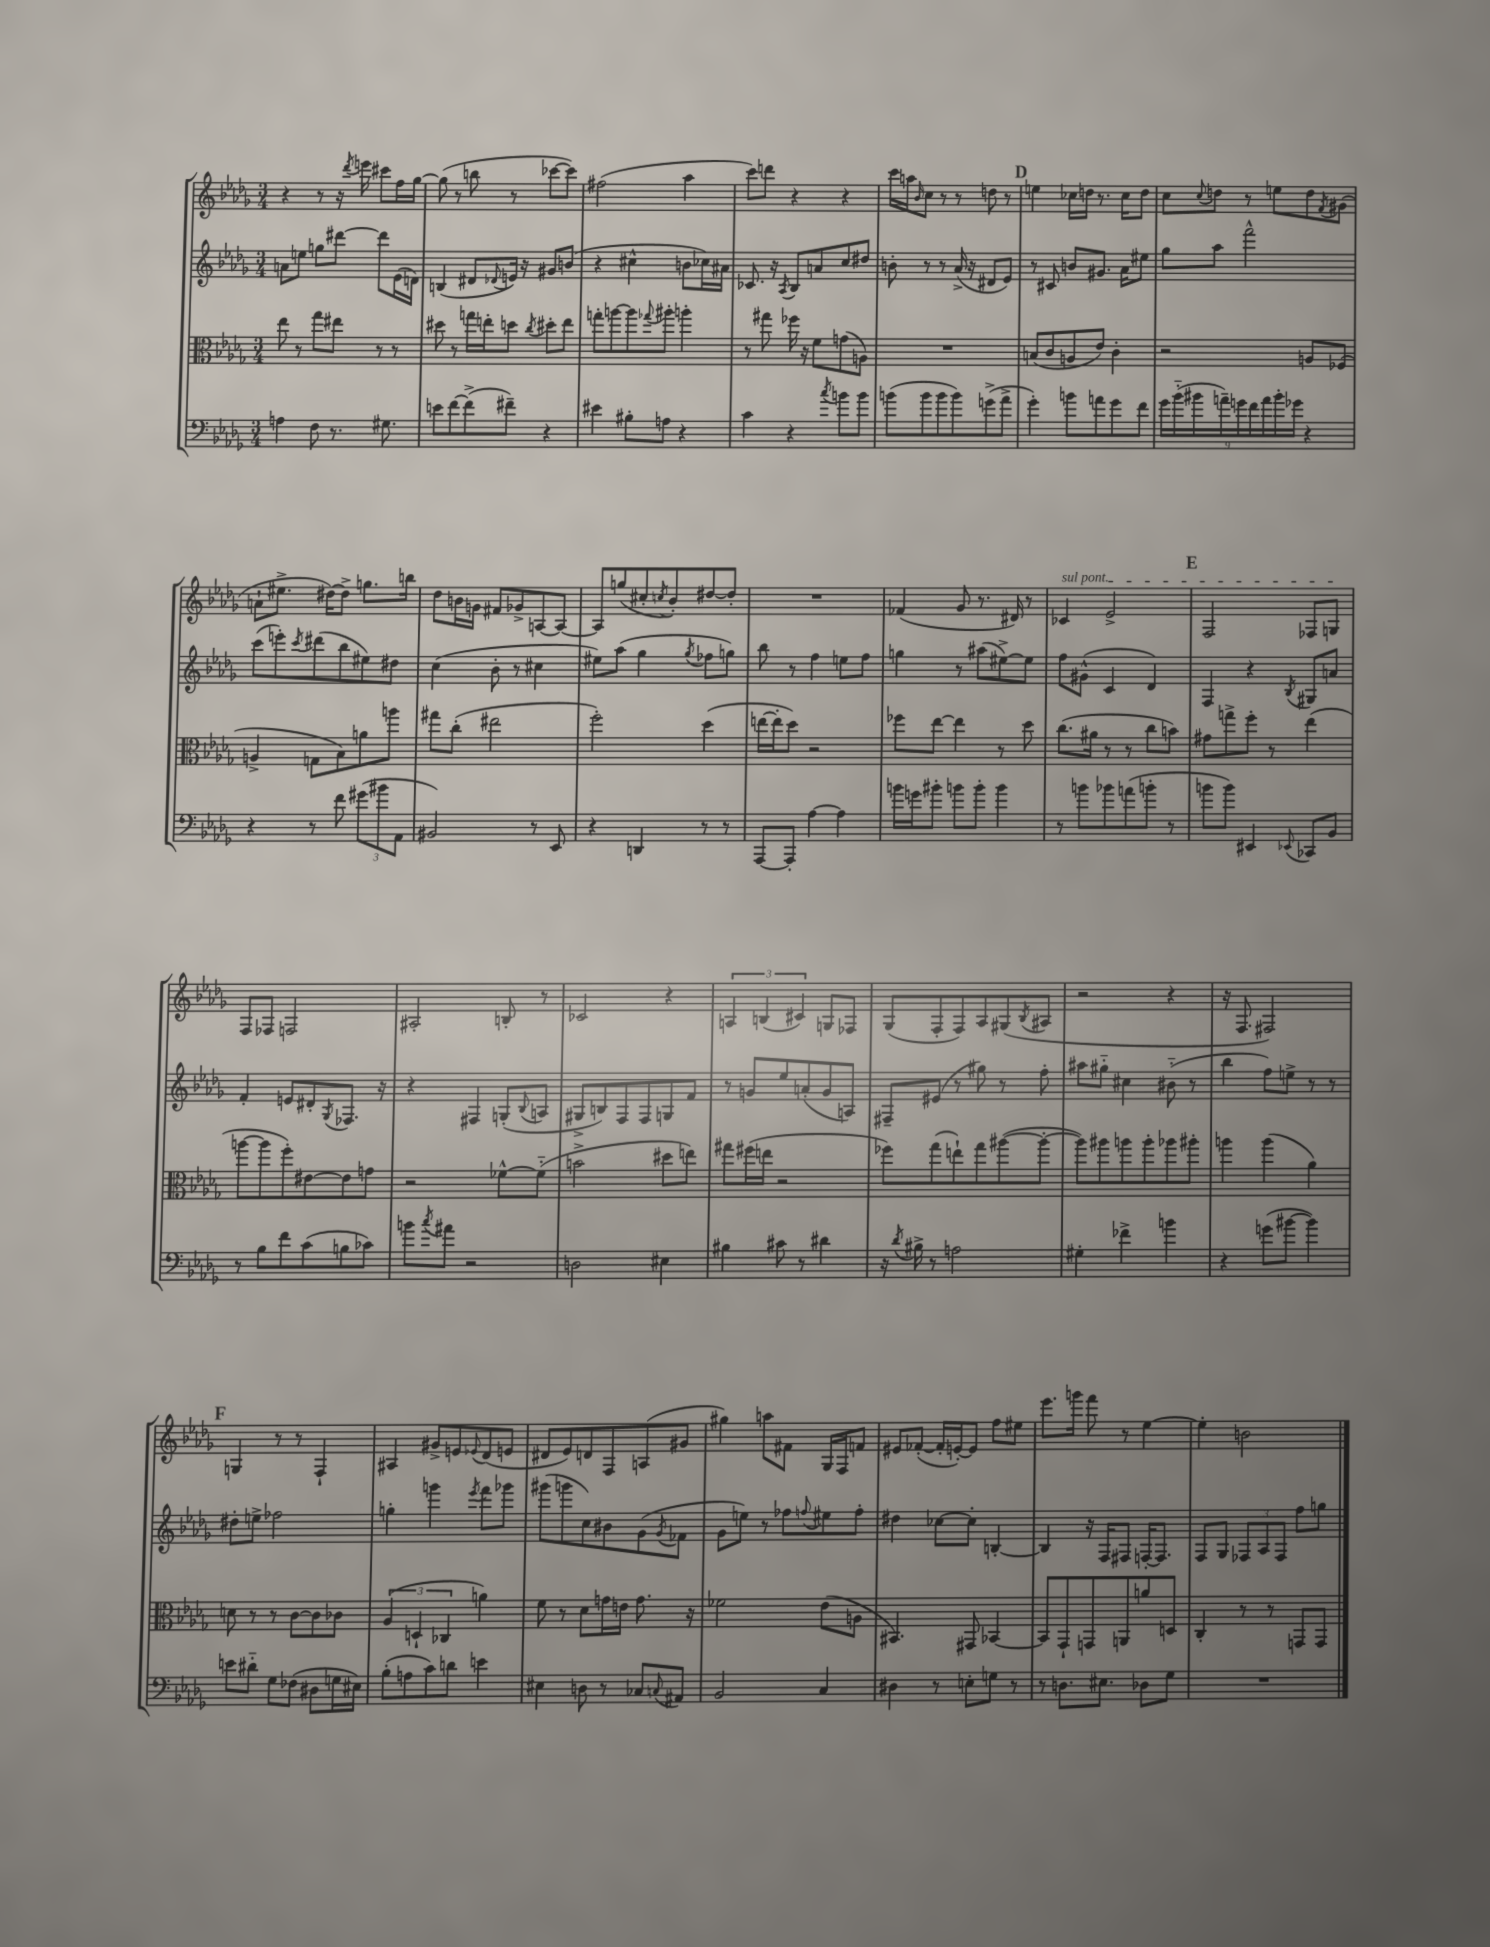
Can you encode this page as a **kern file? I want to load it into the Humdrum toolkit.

**kern	**kern	**kern	**kern
*staff4	*staff3	*staff2	*staff1
*clefF4	*clefC3	*clefG2	*clefG2
*k[b-e-a-d-g-]	*k[b-e-a-d-g-]	*k[b-e-a-d-g-]	*k[b-e-a-d-g-]
*M3/4	*M3/4	*M3/4	*M3/4
4A\	8ee-\	8a\L	4r
.	8r	8ee\J	.
8F\	8gg-\L	8gg\L	8r
8.r	8ee#\J	[8ddd#\J	16r
.	.	.	8qddd-/
.	.	.	16eee\
.	8r	8ddd#\]L	8ccc#\L
8.G#\	.	.	.
.	8r	(16e-\L	16ff\L
.	.	16d\JJ)	[16gg-\JJ
=	=	=	=
8e\L	8dd#\	(4B/	(8gg-\]
[8f\	8r	.	8r
(8f^\]	16gg\LL	8d#/L	8bb\
.	16ee'\J	.	.
.	.	8qqd-/	.
8f#~\J)	8dd\J	16e/Jk)	8r
.	.	16r	.
.	8qcc/	.	.
4r	8dd#'\L	8g#/L	[8ccc-\L
.	8ee\J	(8b/J	8ccc-\]J)
=	=	=	=
4e#\	8gg'\L	4r	(2ff#\
.	[8aa\	.	.
8B#'\L	8aa\]	4cc#^^\	.
.	8qqgg-/	.	.
8A\J	8aa#'\J	.	.
4r	4aa'\	8b\L	4aa-\
.	.	16cc-\L)	.
.	.	16a#\JJ	.
=	=	=	=
4c\	8r	8.c-/	8ccc\L)
.	8gg#\	.	8ddd\J
.	.	16r	.
.	.	8qA-/	.
4r	16ff-\	8B-/L	4r
.	16r	.	.
.	8f\L	8a/	.
8qcc/	.	.	.
8b\L	(8g\	8cc/	4r
8b\J	8A\J)	8dd#/J	.
=	=	=	=
(8b\L	2.r	8b'\	16ccc\LL
.	.	.	16aa\J
.	.	.	16qqb-/
8b\	.	8r	8cc\J
8b\	.	8r	8r
8b\)	.	(16a-^/	8r
.	.	16r	.
(8g^\	.	8d#/L	8dd\
8a-^\J	.	8e-/J)	8r
=	=	=	=
4g-'\)	(8B/L	8r	4ee\
.	8c/	8c#/	.
8b\L	8A/	8b/L	16cc-\LL
.	.	.	16dd\JJ
8a\	8e-/J)	8.g#/J	8.r
8g-\	4c'\	.	.
.	.	16a-\LK	16cc-\LK
8f\J	.	8ee#\J	8dd\J
=	=	=	=
18g-\LL	2r	8gg-\L	8cc\L
(18b-'~\	.	.	.
18b#\	.	.	.
.	.	.	8qqcc/
.	.	8aa-\J	8dd\J
18a~\)	.	.	.
18g\	.	.	.
.	.	2fff^^\	8r
18f\	.	.	.
18a\	.	.	.
.	.	.	8ee\L
18b#'\	.	.	.
18g-\JJ	.	.	.
4r	8A/L	.	8dd\
.	.	.	8qf/
.	(8F-/J	.	(8g#\J
=	=	=	=
4r	4A^/	(8ccc\L	8a`\L
.	.	8eee'\)	8.ee#^\J
.	.	8qccc/	.
8r	8G\L	(8ddd#\	.
.	.	.	[16dd#\LK)
8f\	8B-\)	8bb-\	8dd#^\]J
(12g#\L	8a\	8ee#\)	8.gg\L
12b#\	.	.	.
.	8aa\J	8dd#\J	.
12AA-\J	.	.	.
.	.	.	16bb\Jk
=	=	=	=
2BB#/)	8gg#\L	(4cc\	8dd-\L
.	(8cc'\J	.	16b\L
.	.	.	16g\JJ
.	2ee#\	8b-'\	8f#/L
.	.	8r	8g-^/
8r	.	4cc#\	[8A/
8EE-/	.	.	8A/_J
=	=	=	=
4r	2ff'\)	8ee#\L)	8A/]L
.	.	(8aa-\J	(8gg/
4DD/	.	4gg-\	8cc#'/
.	.	.	8qcc/
.	.	.	8b-'/)
.	.	8qgg-/	.
8r	(4dd-\	8ff-\L	[8dd#/
8r	.	8gg\J)	8dd#'/]J
=	=	=	=
[8AAA-/L	[16ee\LL	8bb-\	2.r
.	16ee'\]J	.	.
8AAA-'/]J	8dd-\J)	8r	.
[4A-\	2r	4ff\	.
4A-\]	.	8ee\L	.
.	.	8ff\J	.
=	=	=	=
16b\LL	8ff-\L	4gg\	(4f-/
16g\J	.	.	.
8b#'\J	[8ee-\J	.	.
8b\L	4ee-\]	8r	8g-/
8b'\J	.	(8aa#\L	8.r
4b\	8r	[8ee#^\)	.
.	.	.	16d#/)
.	8dd-\	8ee#\]J	8r
=	=	=	=
8r	(8.cc\L	8ff\L	4c-/
8b\L	.	(8g#^^\J	.
.	16a#\Jk	.	.
8b-\	8r	4c/	2e-^/
(8a\	8r	.	.
8b'\J	8cc\L	4d-/)	.
8r	8b\J)	.	.
=	=	=	=
8b\L	8g#\L	4F/	2F/
8b\J)	8gg^\	.	.
4EE#/	8ff'\J	4r	.
.	8r	.	.
8qqEE-/	.	8qB-/	.
8CC-/L	(4ee-\	8G#/L	8F-/L
8BB-/J	.	8a/J	8G/J
=	=	=	=
8r	[8aa\L	4f'/	8F/L
8B-\L	8aa\]	.	8F-/J
8f\	8ff'\)	8e/L	2F/
(8c\	[8e#\	8d#'/	.
.	.	8qG-/	.
8B\	8e#\]	8.F-/J	.
8c-\J)	8g\J	.	.
.	.	16r	.
=	=	=	=
8b\L	2r	4r	2A#'/
8qcc/	.	.	.
8a#\J	.	.	.
2r	.	4F#/	.
.	[8f-^^\L	(8G'/L	8B'/
.	.	8qqB-/	.
.	(8f-'~\]J	8A/J	8r
=	=	=	=
2D\	2b^\	8G#^/L	2c-/
.	.	8B/)	.
.	.	8F/	.
.	.	8F/	.
4E#\	8dd#\L	8G/	4r
.	8ee\J)	8f/J	.
=	=	=	=
4B#\	8gg#\L	8r	6A/
.	(16ff#\L	8g/L	.
.	.	.	(6B/
.	16ee\JJ	.	.
8c#\	2r	8ee-/	.
.	.	.	6c#/)
8r	.	(8a'/	.
4d#\	.	8g/	8G/L
.	.	8A/J)	8F-/J
=	=	=	=
16r	8ff-\L)	8F#~/L	(8G-/L
8qd-/	.	.	.
16B#^\	.	.	.
8r	(8gg-\	(8e#/J	8F'/
2A\	8ee`\)	8r	8F/)
.	8gg-\	8gg#\)	8A-/
.	([8aa#\	8r	(8G#/
.	.	.	8qB-/
.	8aa#'\_J	8ff'\	8A#/J
=	=	=	=
4G#'\	8aa#\]L)	8aa#\L	2r
.	8aa#\	8gg#'~\J	.
4f-^\	8aa\	4cc#\	.
.	8aa'\	.	.
4b\	8aa-\	(8b#'~\	4r
.	8aa#'\J	8r	.
=	=	=	=
4r	4aa\	4bb-\	16r
.	.	.	8.F/
(8g\L	(4aa\	8ff\L)	2F#/)
[8b#\J	.	8ee^\J	.
4b#\])	4a-\)	8r	.
.	.	8r	.
=	=	=	=
8e\L	8d\	8dd#'\L	4G/
8d#'~\J	8r	8ee^\J	.
8G-\L	8r	2ff-\	8r
(8F-\J	[8c\L	.	8r
8D#\L	8c\]	.	4F`/
16G\L	8c-\J	.	.
16E#\JJ)	.	.	.
=	=	=	=
(8B-'\L	(6A-/	4gg'\	4A#/
8A\	.	.	.
.	6D`/	.	.
8c\)	.	4ggg\	8g#^/L
.	6C-/	.	.
8d\J	.	.	8e/
.	.	8qeee-/	8qqe-/
4e\	4a\)	8fff\L	(8d-/
.	.	8ggg-\J	8e/J
=	=	=	=
4E#\	8f\	(8ggg#\L	8d#/L
.	8r	8ggg\	8e-/)
8D\	8d-\L	8cc\)	8d/
8r	16g\L	8b#\	8F/
.	16e\JJ	.	.
8C-/L	8.g\	(8g-\	(8A/
8qqC/	.	8qg-/	.
8AA#/J	.	8f-\J	8g#/J
.	16r	.	.
=	=	=	=
2BB-/	2f-\	8g-\L	4gg#\)
.	.	8ee\J)	.
.	.	8r	8aa\L
.	.	8ff-\L	8f#\J
.	.	8qqff/	.
4C/	(8e-\L	8ee#\	16G-/LL
.	.	.	16F/J
.	8A\J	8ff'\J	8f/J
=	=	=	=
4D#\	4.BB#/)	4dd#\	8e#/L
.	.	.	([8f-'/J
8r	.	[8cc-\L	16f-'/]LL
.	.	.	[16e'/J)
8E'\L	8GG#/	8cc-'\]J	8e/]J
8G\J	[4BB-/	[4B'/	8ff\L
8r	.	.	8ee#\J
=	=	=	=
8r	8BB-/]L	4B/]	8.eee-\L
8.D\L	8GG-`/	.	.
.	.	.	16ggg\Jk
.	8GG/	16r	8fff\
8.E#\J	.	16F/LK	.
.	8AA/	8F#/J	8r
8D-\L	8a/	[16F'/LK	[4ee-\
.	.	8.F/]J	.
8G-\J	8D/J	.	.
=	=	=	=
2.r	4C'/	8F/L	4ee-'\]
.	.	8G-/J	.
.	8r	12F-/L	2b\
.	.	12A-/	.
.	8r	.	.
.	.	12F-/J	.
.	8GG/L	8ff\L	.
.	8GG/J	8gg\J	.
==	==	==	==
*-	*-	*-	*-
